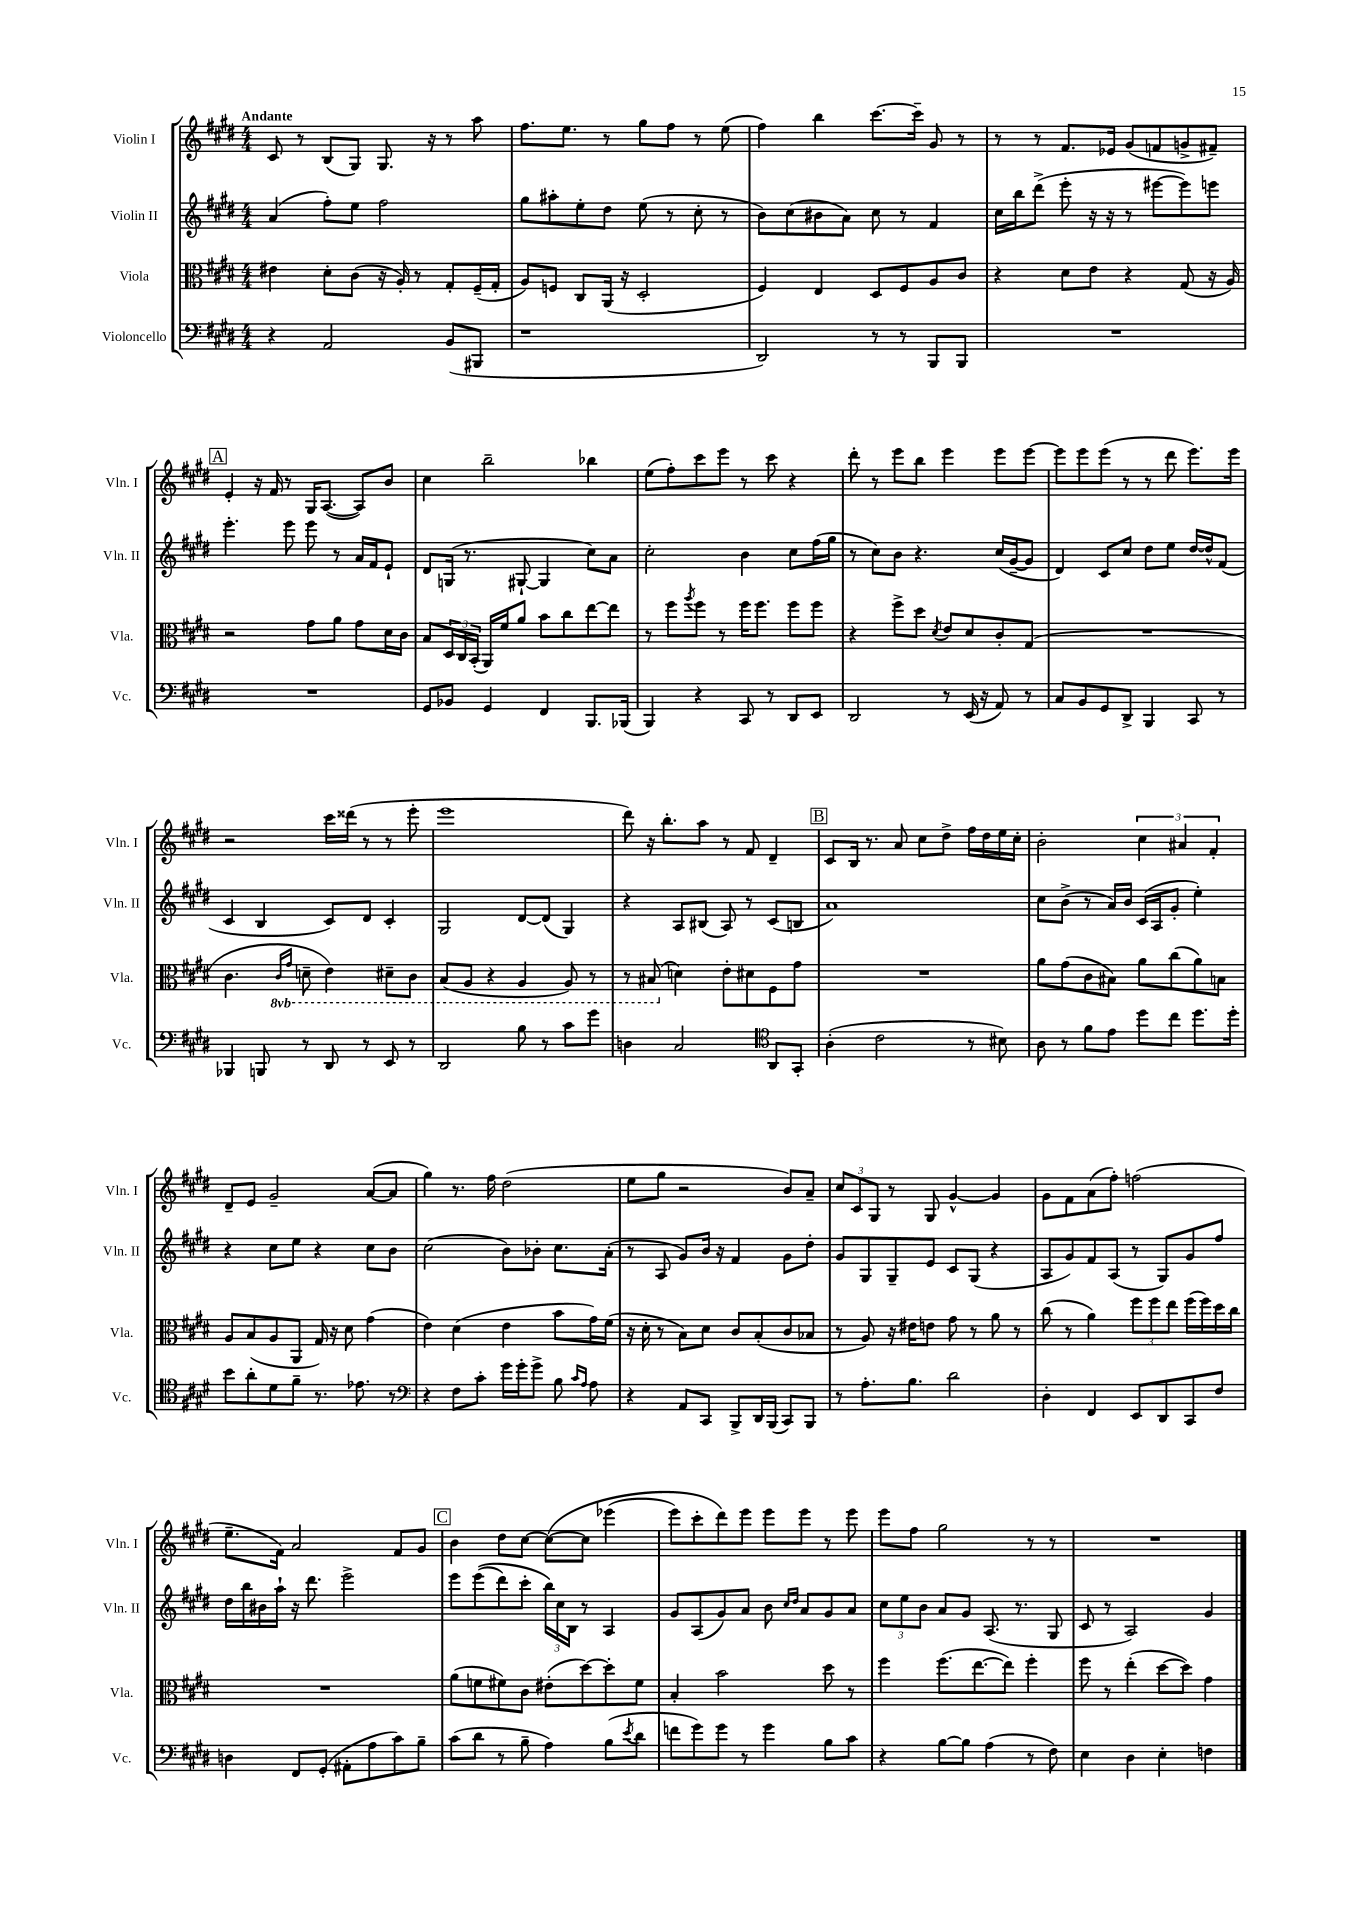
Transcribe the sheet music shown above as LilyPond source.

<<
\new StaffGroup <<
\new Staff = "s0" \with { instrumentName = "Violin I" shortInstrumentName = "Vln. I" } {
    \clef treble \key e \major \numericTimeSignature \time 4/4 \tempo "Andante"
    cis'8 r8 b8( gis8) gis8. r16 r8 a''8 |
    fis''8. e''8. r8 gis''8 fis''8 r8 e''8( |
    fis''4) b''4 cis'''8.~ cis'''16-- gis'8 r8 |
    r8 r8 fis'8. ees'16 gis'8( f'8 g'8-> fis'8--) |
    \mark \markup { \box "A" } e'4-. r16 fis'16 r8 gis16 a8.~( a8) b'8 |
    cis''4 b''2-- bes''4 |
    e''8( fis''8-.) cis'''8 e'''8 r8 cis'''8 r4 |
    dis'''8-. r8 e'''8 b''8 e'''4 e'''8 e'''8~ |
    e'''8 e'''8 e'''8( r8 r8 dis'''8 e'''8.) e'''16 |
    r2 cis'''16 disis'''16( r8 r8 e'''8-. |
    e'''1 |
    dis'''8) r16 b''8.-. a''8 r8 fis'8 dis'4-- |
    \mark \markup { \box "B" } cis'8 b16 r8. a'8 cis''8 dis''8-> fis''16 dis''16 e''16 cis''16-. |
    b'2-. \tuplet 3/2 { cis''4 ais'4 fis'4-. } |
    dis'8-- e'8 gis'2-- a'8~( a'8 |
    gis''4) r8. fis''16 dis''2( |
    e''8 gis''8 r2 b'8) a'8-- |
    \tuplet 3/2 { cis''8 cis'8 gis8 } r8 gis8 gis'4~-^ gis'4 |
    gis'8 fis'8 a'8( fis''8-.) f''2( |
    e''8.-- fis'16) a'2 fis'8 gis'8 |
    \mark \markup { \box "C" } b'4 dis''8 cis''8~ cis''8~\( cis''8 ees'''4( |
    e'''8) cis'''8-. dis'''8\) e'''8 e'''8 e'''8 r8 e'''8 |
    e'''8 fis''8 gis''2 r8 r8 |
    R1 \bar "|." |
}
\new Staff = "s1" \with { instrumentName = "Violin II" shortInstrumentName = "Vln. II" } {
    \clef treble \key e \major \numericTimeSignature \time 4/4
    a'4( fis''8-.) e''8 fis''2 |
    gis''8 ais''8-. e''8-. dis''8 e''8( r8 cis''8-. r8 |
    b'8) cis''8( bis'8 a'8) cis''8 r8 fis'4 |
    cis''16 b''16 dis'''8->( e'''8-. r16 r16 r8 eis'''8~ eis'''8) e'''8 |
    \mark \markup { \box "A" } e'''4.-. e'''8 e'''8 r8 a'16 fis'16 e'8-! |
    dis'8 g16( r8. gis8~-! gis4 cis''8) a'8 |
    cis''2-. b'4 cis''8 fis''16( gis''16 |
    r8 cis''8) b'8 r4. cis''16( gis'16~-- gis'8 |
    dis'4) cis'8 cis''8 dis''8 e''8 dis''16~ dis''16-^ fis'8( |
    cis'4 b4 cis'8) dis'8 cis'4-. |
    gis2 dis'8~ dis'8( gis4) |
    r4 a8 bis8( a8) r8 cis'8( b8 |
    \mark \markup { \box "B" } a'1) |
    cis''8 b'8->( r8 a'16) b'16 cis'16( a16 gis'8-. e''4-.) |
    r4 cis''8 e''8 r4 cis''8 b'8 |
    cis''2( b'8) bes'8-. cis''8. a'16-.( |
    r8 a8 gis'8) b'16 r16 fis'4 gis'8 dis''8-. |
    gis'8 gis8 gis8-- e'8 cis'8 gis8( r4 |
    a8 gis'8) fis'8 a8( r8 gis8) gis'8 fis''8 |
    dis''16 b''16 bis'16 a''16-! r16 dis'''8. e'''2-> |
    \mark \markup { \box "C" } e'''8 e'''8(\( dis'''8) cis'''8-. \tuplet 3/2 { b''16\) cis''16 b16 } r8 a4 |
    gis'8 a8( gis'8) a'8 b'8 \grace { cis''16 dis''16 } a'8 gis'8 a'8 |
    \tuplet 3/2 { cis''8 e''8 b'8 } a'8 gis'8 a8.( r8. gis8 |
    cis'8 r8 a2) gis'4 \bar "|." |
}
\new Staff = "s2" \with { instrumentName = "Viola" shortInstrumentName = "Vla." } {
    \clef alto \key e \major \numericTimeSignature \time 4/4 \set Staff.ottavationMarkups = #ottavation-simple-ordinals
    eis'4 dis'8-. cis'8( r16 a16-.) r8 gis8-. fis16--( gis16-. |
    a8) f8 cis8 a,16( r16 dis2-. |
    fis4) e4 dis8 fis8 a8 cis'8 |
    r4 dis'8 e'8 r4 gis8( r16 a16) |
    \mark \markup { \box "A" } r2 gis'8 a'8 gis'8 dis'16 cis'16 |
    b8 \tuplet 3/2 { dis16 cis16 b,16-.( } a,16) fis'16 a'8 b'8 cis''8 e''8~ e''8 |
    r8 fis''8 \acciaccatura { a''8 } fis''8 r8 fis''16 fis''8. fis''8 fis''8 |
    r4 fis''8-> dis''8 \acciaccatura { dis'8 } e'8 dis'8 cis'8-. gis8( |
    R1 |
    cis'4. \ottava #-1 \grace { cis16 gis16 } d8-- e4) dis8-- cis8 |
    b,8( a,8 r4 a,4 a,8) r8 |
    r8 bis,8( \ottava #0 d'4) e'8-. dis'8 fis8 gis'8 |
    \mark \markup { \box "B" } R1 |
    a'8 gis'8( cis'8 bis8) a'8 cis''8( a'8) b8 |
    a8 b8( a8 a,8 gis16) r16 dis'8 gis'4( |
    e'4) dis'4( e'4 b'8 gis'16) fis'16( |
    r16 dis'16-. r8 b8) dis'8 cis'8 b8-.( cis'8 bes8 |
    r8 a8) r16 eis'16 e'8 gis'8 r8 a'8 r8 |
    cis''8( r8 a'4) \tuplet 3/2 { fis''8 fis''8 e''8 } fis''16( fis''16) dis''16 cis''16 |
    R1 |
    \mark \markup { \box "C" } a'8( f'8 fis'8) cis'8 eis'8-.( dis''8~) dis''8-. fis'8 |
    b4-. b'2 dis''8 r8 |
    fis''4 fis''8.( e''8.~ e''8) fis''4-. |
    fis''8 r8 e''4-.( dis''8~ dis''8) gis'4 \bar "|." |
}
\new Staff = "s3" \with { instrumentName = "Violoncello" shortInstrumentName = "Vc." } {
    \clef bass \key e \major \numericTimeSignature \time 4/4
    r4 a,2 b,8( bis,,8 |
    r1 |
    dis,2) r8 r8 b,,8 b,,8 |
    R1 |
    \mark \markup { \box "A" } R1 |
    gis,8 bes,8 gis,4 fis,4 b,,8. bes,,16( |
    b,,4) r4 cis,8 r8 dis,8 e,8 |
    dis,2 r8 e,16( r16 a,8) r8 |
    cis8 b,8 gis,8 dis,8-> b,,4 cis,8 r8 |
    bes,,4 b,,8 r8 dis,8 r8 e,8 r8 |
    dis,2 b8 r8 cis'8 gis'8 |
    d4 cis2 \clef tenor a,8 gis,8-. |
    \mark \markup { \box "B" } a4-.( cis'2 r8 bis8) |
    a8 r8 fis'8 e'8 dis''8 cis''8 dis''8. dis''16-. |
    b'8 a'8-. dis'8 fis'8-- r8. ees'8. r8 |
    \clef bass r4 fis8 cis'8-. gis'16 gis'16-. gis'8-> b8 \grace { cis'16 a16 } a8 |
    r4 a,8 cis,8 b,,8-> dis,16 b,,16( cis,8) b,,8 |
    r8 a8.-. b8. dis'2 |
    dis4-. fis,4 e,8 dis,8 cis,8 fis8 |
    d4 fis,8 gis,8-.( ais,8-. a8 cis'8) b8-- |
    \mark \markup { \box "C" } cis'8( dis'8 r8 b8-- a4) b8( \acciaccatura { e'8 } dis'8 |
    f'8 gis'8) gis'8 r8 gis'4 b8 cis'8 |
    r4 b8~ b8 a4( r8 fis8) |
    e4 dis4 e4-. f4 \bar "|." |
}
>>
>>
\layout { \context { \Score \remove "Bar_number_engraver" } }
